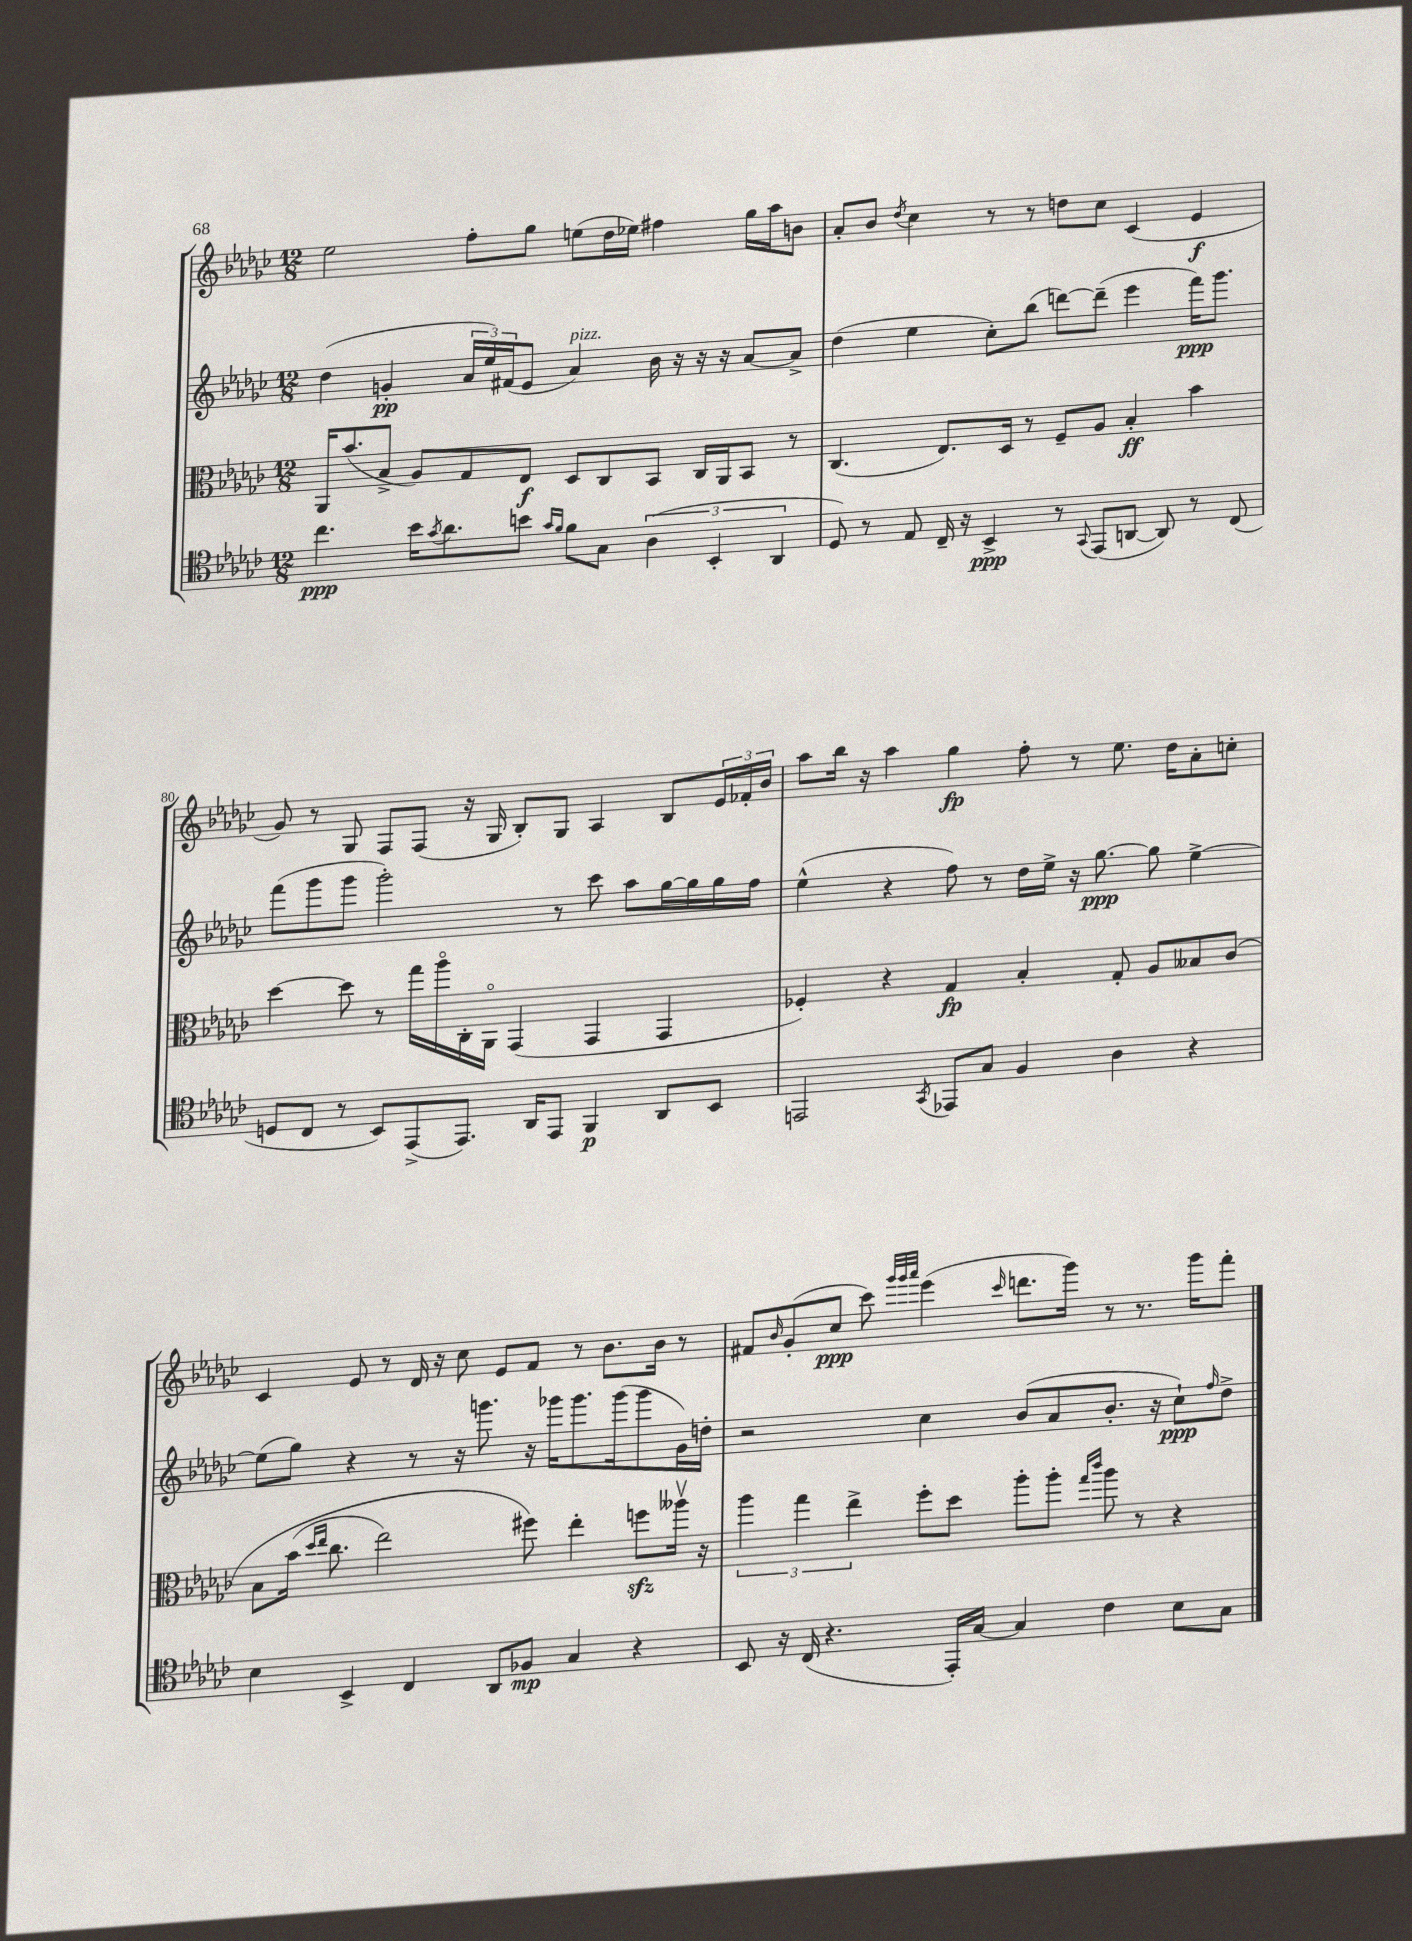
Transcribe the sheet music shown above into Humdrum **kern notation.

**kern	**dynam	**kern	**dynam	**kern	**dynam	**kern	**dynam
*part4	*part4	*part3	*part3	*part2	*part2	*part1	*part1
*staff4	*staff4	*staff3	*staff3	*staff2	*staff2	*staff1	*staff1
*clefC4	*	*clefC3	*	*clefG2	*	*clefG2	*
*k[b-e-a-d-g-c-]	*	*k[b-e-a-d-g-c-]	*	*k[b-e-a-d-g-c-]	*	*k[b-e-a-d-g-c-]	*
*M12/8	*	*M12/8	*	*M12/8	*	*M12/8	*
=78	=78	=78	=78	=78	=78	=78	=78
4.cc-\	ppp	16AA-/KL	.	(4dd-\	.	2ee-\	.
.	.	(8.b-/	.	.	.	.	.
.	.	8B-^/J	.	4gn'/	pp	.	.
16b-\KL	.	8A-/L)	.	.	.	.	.
8qg-/	.	.	.	.	.	.	.
8.a-\	.	.	.	.	.	.	.
.	.	8G-/	.	24a-/LL	.	8ff'\L	.
.	.	.	.	24ee-/)	.	.	.
.	.	.	.	(24f#X/J	.	.	.
8bn\J	.	8E-/J	f	8e-/J	.	8gg-\J	.
16qqg-/LL	.	.	.	.	.	.	.
16qqf/JJ	.	.	.	.	.	.	.
!	!	!	!	!LO:TX:a:i:t=pizz.	!	!	!
8f\L	.	8D-/L	.	4a-/)	.	(8een\L	.
8G-\J	.	8C-/	.	.	.	16dd-\L	.
.	.	.	.	.	.	16ee-X\JJ)	.
(6A-\	.	8BB-/J	.	16b-\	.	4ff#X\	.
.	.	.	.	16r	.	.	.
.	.	16C-/LL	.	16r	.	.	.
6BB-'/	.	.	.	.	.	.	.
.	.	16AA-/J	.	16r	.	.	.
.	.	8BB-/J	.	[8a-/L	.	16gg-\LL	.
.	.	.	.	.	.	16aa-\J	.
6AA-/	.	.	.	.	.	.	.
.	.	8r	.	8a-^/J]	.	8bn\J	.
=79	=79	=79	=79	=79	=79	=79	=79
8D-/)	.	(4.C-/	.	(4dd-\	.	8a-'/L	.
8r	.	.	.	.	.	8b-/J	.
.	.	.	.	.	.	8qdd-/	.
8E-/	.	.	.	4ee-\	.	4cc-\	.
16C-~/	.	8.E-/L)	.	.	.	.	.
16r	.	.	.	.	.	.	.
4BB-^/	ppp	.	.	8cc-'\L)	.	8r	.
.	.	16D-/Jk	.	.	.	.	.
.	.	8r	.	(8bb-\J	.	8r	.
8r	.	8F~/L	.	[8dddn\L)	.	8ddn\L	.
8qqGG-/	.	.	.	.	.	.	.
(8EE-/L	.	8A-/J	.	(8ddd~\J]	.	8cc-\J	.
[8AAn/J	.	4B-'/	ff	4eee-\	.	(4c-/	.
8AA/])	.	.	.	.	.	.	.
8r	.	4b-\	.	16fff\KL)	ppp	4e-/	f
.	.	.	.	8.ggg-\J	.	.	.
(8C-/	.	.	.	.	.	.	.
!!LO:LB:g=z
=80	=80	=80	=80	=80	=80	=80	=80
8Dn/L	.	[4dd-\	.	(8fff\L	.	8g-/)	.
8C-/J	.	.	.	8ggg-\	.	8r	.
8r	.	8dd-\]	.	8ggg-\J	.	8G-/	.
8BB-/L)	.	8r	.	2ggg-'\)	.	8F/L	.
(8EE-^/	.	16gg-\LL	.	.	.	(8F/J	.
.	.	16aa-\	.	.	.	.	.
8.EE-/J)	.	16C-'\	.	.	.	16r	.
.	.	16AA-\JJ	.	.	.	16G-/	.
.	.	(4GG-/	.	.	.	8B-'/L)	.
16AA-/KL	.	.	.	.	.	.	.
8EE-/J	.	.	.	8r	.	8G-/J	.
4FF/	p	4GG-/	.	8ccc-\	.	4A-/	.
.	.	.	.	8aa-\L	.	.	.
8AA-/L	.	4GG-/	.	[16gg-\L	.	8B-/L	.
.	.	.	.	16gg-\]	.	.	.
8BB-/J	.	.	.	16gg-\	.	24e-/L	.
.	.	.	.	.	.	24f-X'/	.
.	.	.	.	16ff\JJ	.	.	.
.	.	.	.	.	.	24b-/JJ	.
=81	=81	=81	=81	=81	=81	=81	=81
2EEn/	.	4F-X'/)	.	(4ee-^^\	.	8aa-\L	.
.	.	.	.	.	.	16bb-\Jk	.
.	.	.	.	.	.	16r	.
.	.	4r	.	4r	.	4aa-\	.
8qGG-/	.	.	.	.	.	.	.
8EE-X/L	.	4G-/	fp	8ff\)	.	4gg-\	fp
8G-/J	.	.	.	8r	.	.	.
4F/	.	4B-'/	.	16dd-\LL	.	8ff'\	.
.	.	.	.	16ee-^\JJ	.	.	.
.	.	.	.	16r	.	8r	.
.	.	.	.	[8.gg-\	ppp	.	.
4A-\	.	8G-'/	.	.	.	8.ee-\	.
.	.	8A-/L	.	8gg-\]	.	.	.
.	.	.	.	.	.	16dd-\KL	.
4r	.	8B--X/	.	[4ee-^\	.	8a-'\	.
.	.	(8c-/J	.	.	.	8ccn'\J	.
!!LO:LB:g=z
=82	=82	=82	=82	=82	=82	=82	=82
4B-\	.	8B-\L	.	(8ee-\L]	.	4c-/	.
.	.	(16b-\Jk	.	8gg-\J)	.	.	.
.	.	16qqdd-/LL	.	.	.	.	.
.	.	16qqee-/JJ	.	.	.	.	.
.	.	8.cc-\	.	.	.	.	.
4BB-^/	.	.	.	4r	.	8e-/	.
.	.	2ee-\)	.	.	.	8r	.
4C-/	.	.	.	8r	.	16d-/	.
.	.	.	.	.	.	16r	.
.	.	.	.	16r	.	8cc-\	.
.	.	.	.	8.gggn\	.	.	.
8AA-/L	.	.	.	.	.	8e-/L	.
8F-X/J	mp	8ff#X\)	.	16r	.	8f/J	.
.	.	.	.	16ggg-X\KL	.	.	.
4G-/	.	4ee-'\	.	8.ggg-\	.	8r	.
.	.	.	.	.	.	8.b-\L	.
.	.	.	.	(16ggg-\k	.	.	.
4r	.	8ffnzz\L	.	8ggg-\	.	.	.
.	.	.	.	.	.	16b-\Jk	.
.	.	16aa--Xv\Jk	.	16g-\L)	.	8r	.
.	.	16r	.	16ddn'\JJ	.	.	.
=83	=83	=83	=83	=83	=83	=83	=83
8BB-/	.	6aa-\	.	2r	.	8f#X/L	.
.	.	.	.	.	.	16qqb-/	.
16r	.	.	.	.	.	(8g-'/	.
.	.	6gg-\	.	.	.	.	.
(16C-/	.	.	.	.	.	.	.
4.r	.	.	.	.	.	8cc-/J	ppp
.	.	6ee-^\	.	.	.	.	.
.	.	.	.	.	.	8ccc-\)	.
.	.	.	.	.	.	32qqggg-/LLL	.
.	.	.	.	.	.	32qqggg-/	.
.	.	.	.	.	.	32qqaaa-/JJJ	.
.	.	8ff'\L	.	4cc-\	.	(4eee-\	.
16EE-'/LL)	.	8dd-\J	.	.	.	.	.
[16G-/JJ	.	.	.	.	.	.	.
.	.	.	.	.	.	16qqccc-/	.
4G-/]	.	8aa-'\L	.	(8b-/L	.	8.dddn\L	.
.	.	8aa-'\J	.	8a-/	.	.	.
.	.	.	.	.	.	16ggg-\Jk)	.
.	.	16qqgg-/LL	.	.	.	.	.
.	.	16qqccc-/JJ	.	.	.	.	.
4c-\	.	8aa-\	.	8.b-'/J	.	8r	.
.	.	8r	.	.	.	8.r	.
.	.	.	.	16r	.	.	.
8B-\L	.	4r	.	8cc-`\L)	ppp	.	.
.	.	.	.	.	.	16ggg-\KL	.
.	.	.	.	16qqff/	.	.	.
8G-\J	.	.	.	8dd-^\J	.	8fff'\J	.
==	==	==	==	==	==	==	==
*-	*-	*-	*-	*-	*-	*-	*-
